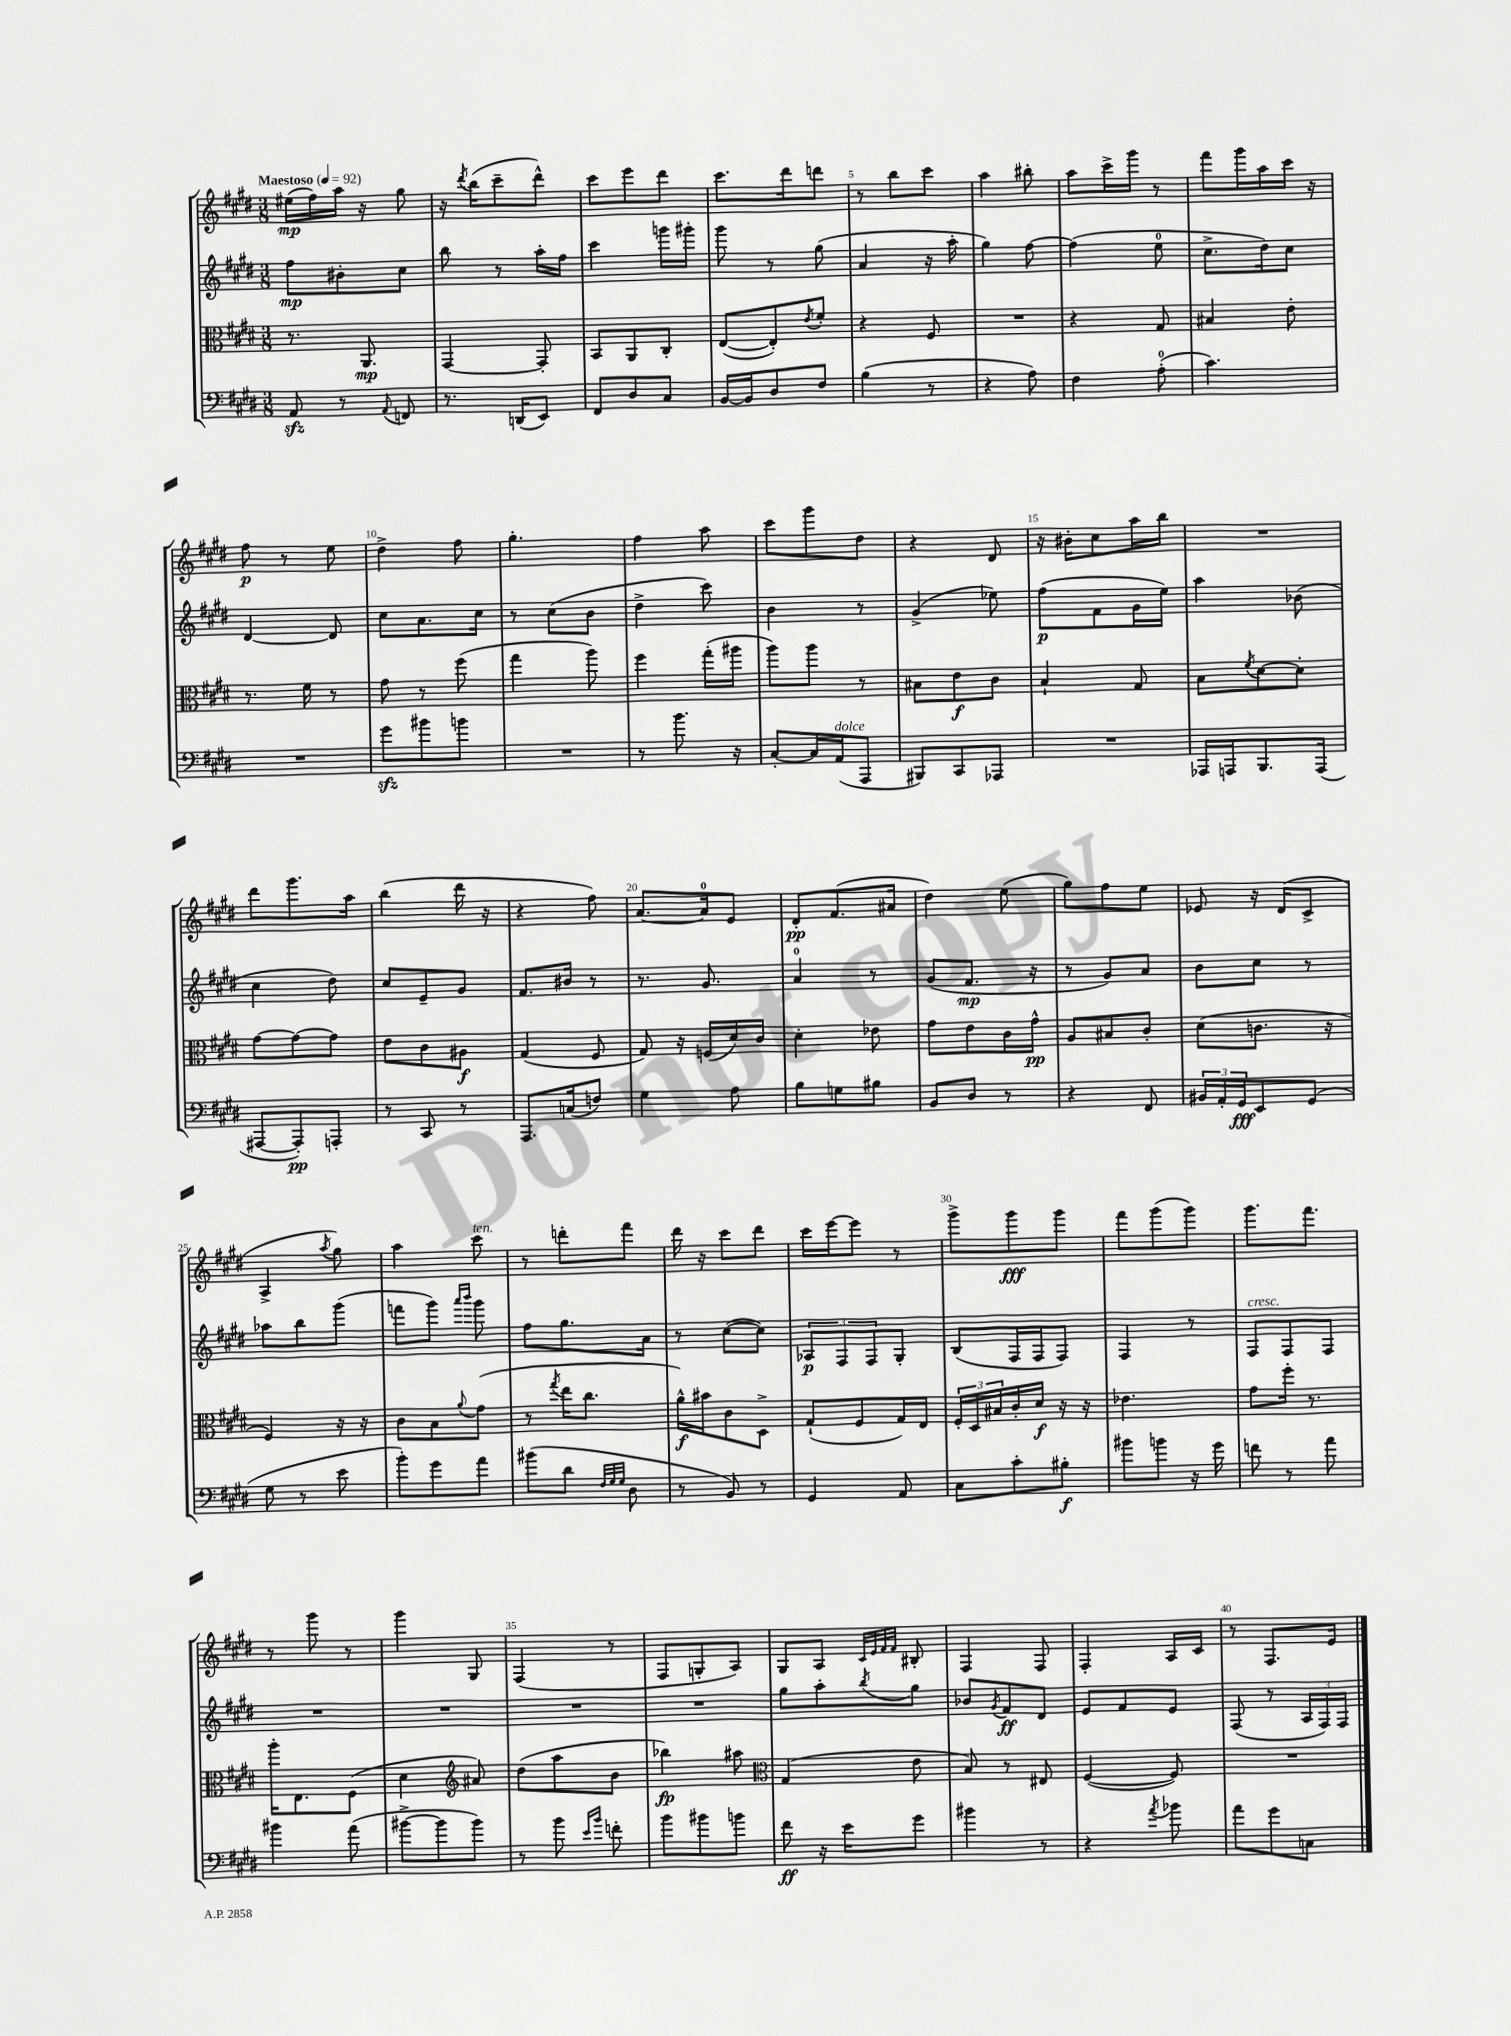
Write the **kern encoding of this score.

**kern	**kern	**kern	**kern
*staff4	*staff3	*staff2	*staff1
*clefF4	*clefC3	*clefG2	*clefG2
*k[f#c#g#d#]	*k[f#c#g#d#]	*k[f#c#g#d#]	*k[f#c#g#d#]
*M3/8	*M3/8	*M3/8	*M3/8
*MM92	*MM92	*MM92	*MM92
8AA/	8.r	8ff#\L	(16ee#\LL
.	.	.	16ff#\)
8r	.	8b#'\	16aa\JJ
.	8.AA/	.	16r
8qqAA/	.	.	.
8FF/	.	8cc#\J	8gg#\
=	=	=	=
8.r	[4GG#/	8bb\	16r
.	.	.	8qddd#/
.	.	.	(16bb\LK
.	.	8r	8ccc#~\
(16DD/LK	.	.	.
8EE/J)	8GG#'/]	16aa'\LL	8ddd#^^\J)
.	.	16ff#\JJ	.
=	=	=	=
8FF#/L	8BB/L	4ccc#\	8ccc#\L
8D#/	8AA/	.	8eee\
8C#/J	8C#'/J	16ggg\LL	8ddd#\J
.	.	16ggg#'\JJ	.
=	=	=	=
[16BB/LL	([8E/L	8ggg#\	8.ccc#\L
16BB/]J	.	.	.
8D#/	8E'/])	8r	.
.	.	.	16ddd#\k
.	8qe/	.	.
8F#/J	8f#'/J	(8gg#\	8ddd\J
=	=	=	=
(4B\	4r	4a/	8r
.	.	.	8bb\L
8r	8F#/	16r	8ccc#\J
.	.	16aa'\	.
=	=	=	=
4r	4.r	4gg#\)	4aa\
8A\)	.	[8ff#\	8bb#'\
=	=	=	=
4F#\	4r	(4ff#\]	8aa\L
.	.	.	16ccc#^\L
.	.	.	16ggg#\JJ
(8A'\	8G#/	8ee\	8r
=	=	=	=
4.c#\)	4B#/	8.cc#^\L	8fff#\L
.	.	.	16ggg#\L
.	.	16dd#\k)	16aa\
.	8e'\	8cc#\J	16ccc#\JJ
.	.	.	16r
=	=	=	=
4.r	8.r	[4d#/	8ff#\
.	.	.	8r
.	16f#\	.	.
.	8r	8d#/]	8ee\
=	=	=	=
8g#\L	8g#\	8cc#\L	4dd#^\
8b#\	8r	8.a\	.
8b\J	(8ff#\	.	8ff#\
.	.	16cc#\Jk	.
=	=	=	=
4.r	4gg#\	8r	4.gg#'\
.	.	(8cc#\L	.
.	8aa\)	8b\J	.
=	=	=	=
8r	4ff#\	4dd#^\	4ff#\
8.b\	.	.	.
.	(16gg#'\LL	8ccc#\)	8aa\
16r	16aa#\JJ	.	.
=	=	=	=
[8C#'/L	8aa\L)	4b\	8ccc#\L
16C#/]L	8aa\J	.	8ggg#\
(16AA/J	.	.	.
8AAA/J	8r	8r	8dd#\J
=	=	=	=
8BBB#/L)	8B#\L	(4g#^/	4r
8CC#/	8e\	.	.
8AAA-/J	8c#\J	8ee-\)	8d#/
=	=	=	=
4.r	4B`/	(8ff#\L	16r
.	.	.	16b#'\LK
.	.	8f#\	8cc#\
.	8G#/	16g#\L	16aa\L
.	.	16ee\JJ)	16bb\JJ
=	=	=	=
16AAA-/LL	8B\L	4aa\	4.r
16AAA/J	.	.	.
.	8qf#/	.	.
8.BBB/	[8d#\	.	.
.	8d#'\]J	(8b-\	.
(16AAA/Jk	.	.	.
=	=	=	=
[8AAA#/L	[8g#\L	4cc#\	8ddd#\L
8AAA#'/])	8g#\_	.	8.ggg#\
8AAA'/J	8g#\]J	8dd#\)	.
.	.	.	16aa\Jk
=	=	=	=
8r	8e\L	8cc#/L	(4bb\
8CC#/	8c#\	8e~/	.
8r	8A#\J	8g#/J	16ddd#\
.	.	.	16r
=	=	=	=
8.AAA/L	(4G#/	8.f#/L	4r
(16C/k	.	16b#/Jk	.
8F/J)	8F#/	8r	8ff#\)
=	=	=	=
4G#\	8G#/)	8.r	[8.a/L
.	16r	.	.
.	(16F/LL	8.g#/	16a/]k
8A\	16d#/)	.	8e/J
.	16c#/JJ	.	.
=	=	=	=
8B\L	4d#'\	4a/	8d#'/L
8G\	.	.	(8.f#/
8B#\J	8e-\	8r	.
.	.	.	16a#/Jk
=	=	=	=
8BB/L	8g#\L	(8g#/L	4dd#\)
8D#/J	8e\	8.f#/J	.
8r	16c#\L	.	(8ee\
.	16g#^^\JJ	16r	.
=	=	=	=
4r	8A/L	8r	8gg#\L)
.	8B#/	8g#/L)	8ff#\
8FF#/	8c#'/J	8a/J	8ee\J
=	=	=	=
24BB#/LL	(8d#\L	8b\L	8e-/
24AA'/	.	.	.
24GG#/J	.	.	.
8EE/	8.c\J	8cc#\J	16r
.	.	.	(16d#/LK
(8GG#/J	.	8r	8c#^/J
.	16r	.	.
=	=	=	=
8G#\	4F#/)	8aa-\L	4A^/
8r	.	8bb\	.
.	.	.	8qaa/
8e\	16r	(8ggg#\J	8gg#\)
.	16r	.	.
=	=	=	=
8b'\L)	8c#\L	8fff\L	4aa\
8g#\	8B\	8ggg#\J)	.
.	.	16qqaaa/LL	.
.	8qqa/	16qqbbb/JJ	.
8a\J	(8g#\J	8ggg#\	8ccc#\
=	=	=	=
(8b#\L	8r	8ff#\L	8r
.	8qgg#/	.	.
8d#\J	16ee\LK	8.gg#\	8ddd'\L
.	8.cc#\J	.	.
32qqF#/LLL	.	.	.
32qqG#/	.	.	.
32qqG#/JJJ	.	.	.
8D#\	.	.	8fff#\J
.	.	16a\Jk	.
=	=	=	=
8r	16a^^\LL)	8r	16ddd#\
.	16b#\J	.	16r
8BB/)	8c#\	([8cc#\L	8ccc#\L
8r	8D#^\J	8cc#\]J)	8ddd#\J
=	=	=	=
4GG#/	(8G#`/L	12A-/L	16ccc#\LL
.	.	.	[16eee\J
.	.	12F#/	.
.	8F#/	.	8eee\]J
.	.	12F#/	.
8AA/	16G#/L)	8G#'/J	8r
.	16E/JJ	.	.
=	=	=	=
8C#\L	24F#'/LL	(8B/L	8ggg#^\L
.	24D#/	.	.
.	24B#/	.	.
8c#'\	16c#'/	16F#/L	8ggg#\
.	16d#/JJ	16F#/J	.
8B#'\J	16r	8F#/J)	8ggg#\J
.	16r	.	.
=	=	=	=
8b#\L	4.e-\	4F#/	8fff#\L
8b\J	.	.	(8ggg#\
16r	.	8r	8ggg#\J)
16g#\	.	.	.
=	=	=	=
8f\	8g#\L	8F#/L	8.ggg#\L
8r	16ff#'\Jk	8F#/	.
.	8.r	.	8.fff#\J
8a\	.	8F#/J	.
=	=	=	=
4b#\	16aa'\LK	4.r	8r
.	8.E\	.	.
.	.	.	8ggg#\
(8a\	(8F#\J	.	8r
=	=	=	=
[8b#^\L	4d#\	4.r	4ggg#\
8b#\]	.	.	.
*	*clefG2	*	*
8b#\J)	8a#/)	.	8G#/
=	=	=	=
8r	(8dd#\L	4.r	(4F#/
8b\	8aa\	.	.
16qqe/LL	.	.	.
16qqb/JJ	.	.	.
8f'\	8b\J	.	8r
=	=	=	=
8b\L	4bb-\)	4.r	8F#/L
8b#\	.	.	8G'/
8b\J	8aa#\	.	8A/J)
=	=	=	=
*	*clefC3	*	*
8f#\	(4G#/	8gg#\L	8G#/L
16r	.	8aa'\	8A/J
16e\LK	.	.	.
.	.	.	32qqc#/LLL
.	.	.	32qqe/
.	.	.	32qqf#/
.	.	8qbb/	32qqf#/JJJ
8g#\J	8e\	8gg#\J	8B#'/
=	=	=	=
4b#\	8B/)	8b-/L	4F#/
.	.	8qg#/	.
.	8r	8f#/	.
8r	8E#/	8d#/J	8F#/
=	=	=	=
4r	([4F#/	8e/L	4F#'/
.	.	8f#/	.
8qa/	.	.	.
8b-\	8F#/])	8e/J	16A/LL
.	.	.	16c#/JJ
=	=	=	=
8a\L	4.r	(8F#/	8r
8g#\	.	8r	8.F#/L
8C\J	.	24A/LL	.
.	.	24F#/)	.
.	.	.	16e/Jk
.	.	24F#/JJ	.
==	==	==	==
*-	*-	*-	*-
